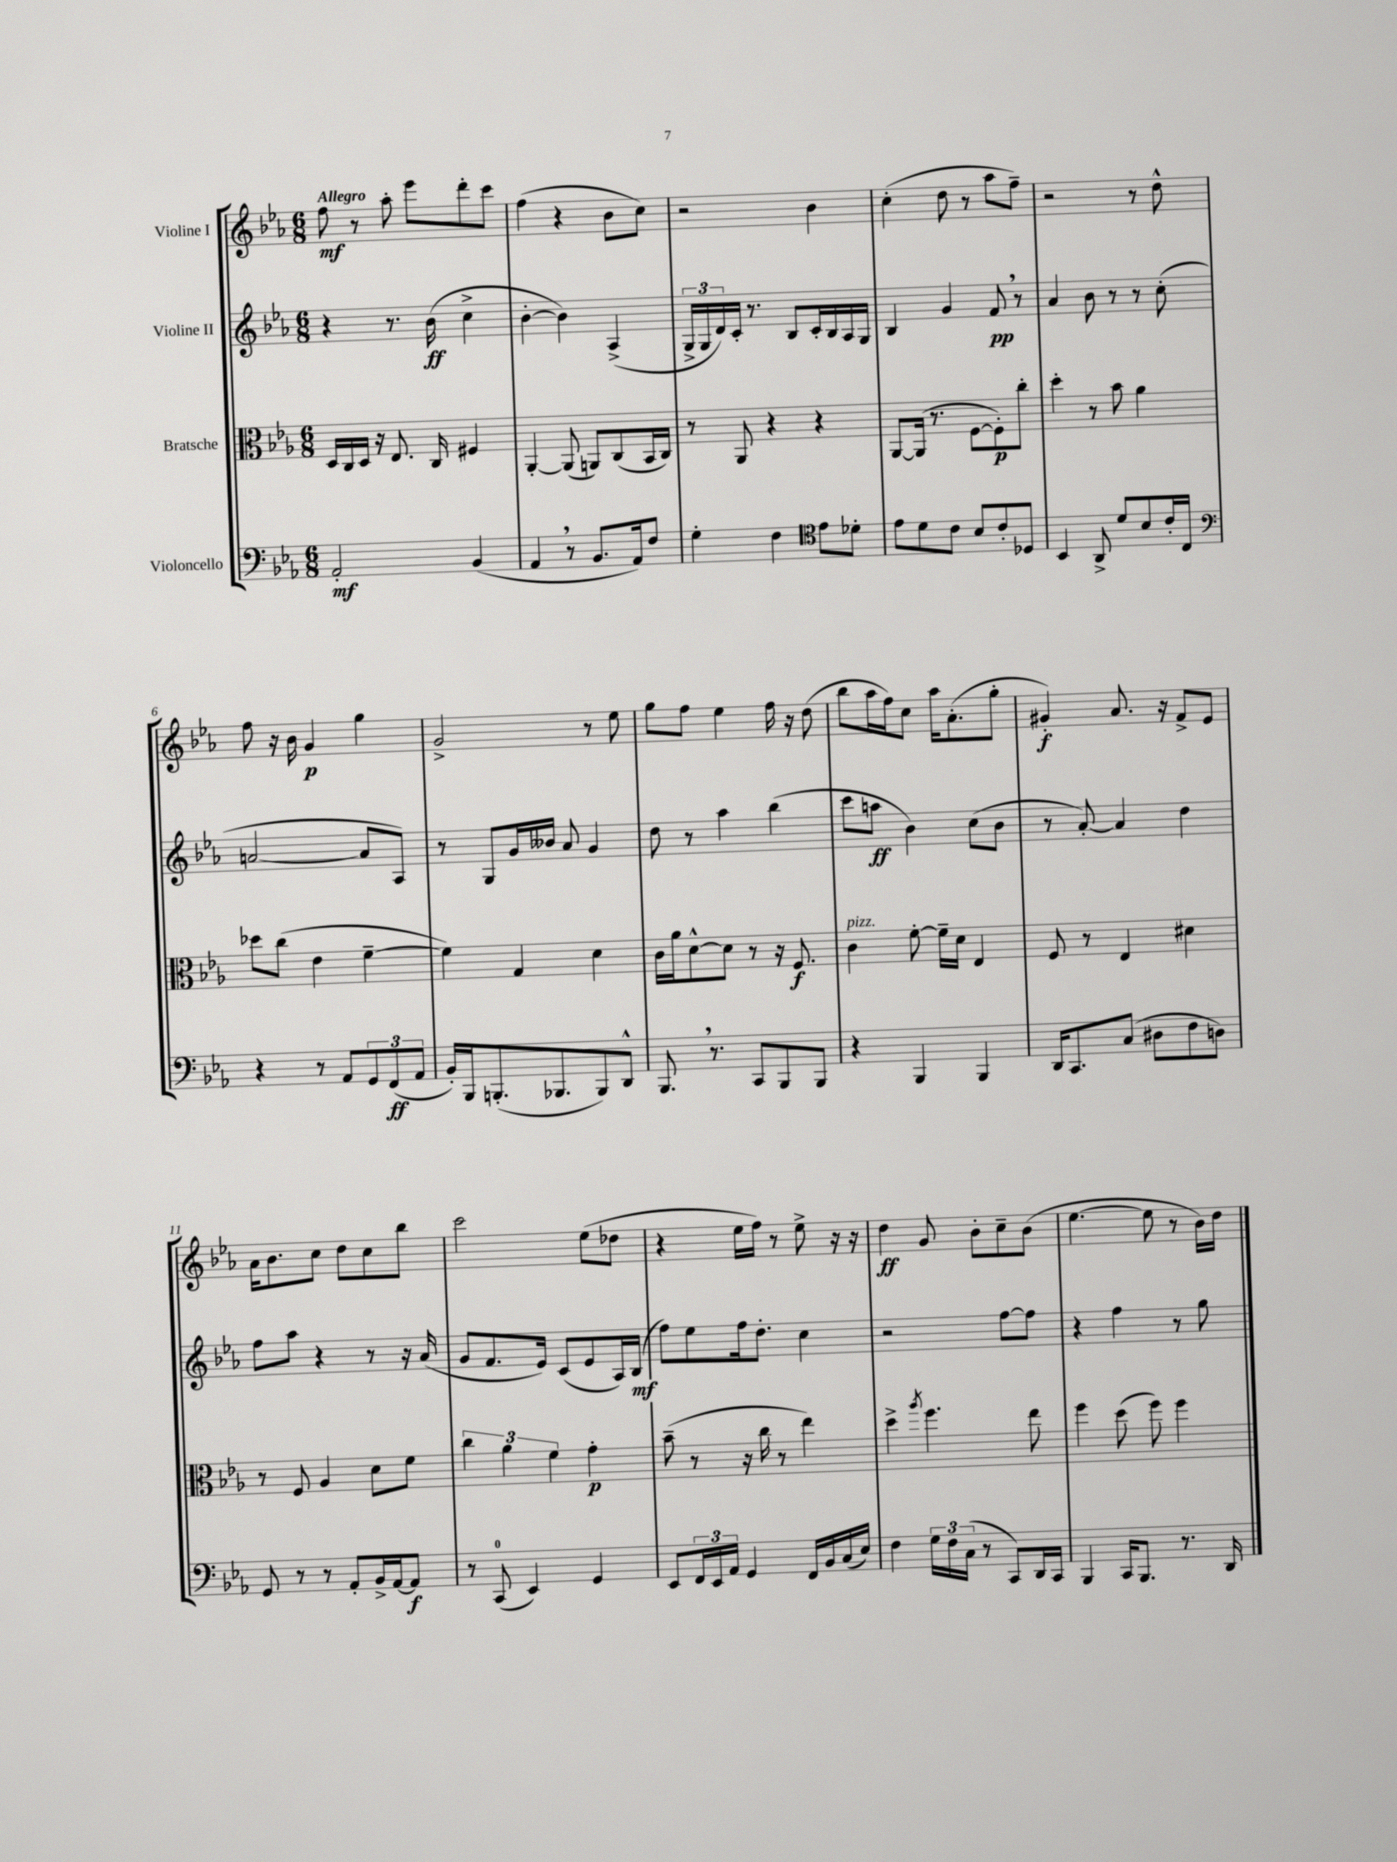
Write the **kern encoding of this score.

**kern	**kern	**kern	**kern
*staff4	*staff3	*staff2	*staff1
*clefF4	*clefC3	*clefG2	*clefG2
*k[b-e-a-]	*k[b-e-a-]	*k[b-e-a-]	*k[b-e-a-]
*M6/8	*M6/8	*M6/8	*M6/8
2AA-'	16D	4r	8ff
.	16C	.	.
.	16D	.	8r
.	16r	.	.
.	8.E-	8.r	8aa-'
.	.	.	8eee-
.	16C	(16b-	.
(4BB-	4F#	4cc^	8ddd'
.	.	.	8ccc
=	=	=	=
4AA-	[4AA-'	[4b-'	(4ff
8r	(8AA-]	4b-])	4r
8.BB-	8AA)	.	.
.	(8C	(4A-^	8b-
16AA-)	.	.	.
8F	16BB-	.	8cc)
.	16C)	.	.
=	=	=	=
4G'	8r	24G^	2r
.	.	24G	.
.	.	24d)	.
.	8AA-	16c'	.
.	.	8.r	.
4F	4r	.	.
.	.	8B-	.
*clefC4	*	*	*
8e-	4r	16c'	4b-
.	.	16B-	.
8d-'	.	16A-	.
.	.	16G	.
=	=	=	=
8e-	[8AA-	4B-	(4cc'
8d	(16AA-]	.	.
.	8.r	.	.
8c	.	4g	8dd
8B-	[8F	.	8r
8c'	8F'])	8f	8aa-
8D-	8cc'	8r	8ff~)
=	=	=	=
4BB-	4dd'	4a-	2r
8AA-^	8r	8b-	.
8d	8b-	8r	.
8B-	4a-	8r	8r
16c'	.	(8cc'	8dd^^
16C	.	.	.
=	=	=	=
*clefF4	*	*	*
4r	8dd-	[2a	8ff
.	(8cc	.	16r
.	.	.	16b-
8r	4e-	.	4g
8AA-	.	.	.
12GG	[4f~	8a]	4gg
(12FF	.	.	.
.	.	8A-)	.
12AA-	.	.	.
=	=	=	=
16BB-')	4f])	8r	2g^
16BBB-	.	.	.
(8.BBB'	.	8G	.
.	4G	16g	.
8.BBB-	.	16b--	.
.	.	8a-	.
8BBB-)	4d	4g	8r
8DD^^	.	.	8ee-
=	=	=	=
8.BBB-	16c	8dd	8gg
.	16a-	.	.
.	[8d^^	8r	8ff
8.r	.	.	.
.	8d]	4aa-	4ee-
8CC	8r	.	.
8BBB-	16r	(4bb-	16ff
.	8.F	.	16r
8BBB-	.	.	(8dd
=	=	=	=
4r	4c	8ccc	8bb-
.	.	8aa	16aa-
.	.	.	16ff)
4BBB-	[8f'	4b-)	8cc
.	16f~]	.	16aa-
.	16d	.	(8.a-'
4BBB-	4E-	(8cc	.
.	.	8b-	8gg'
=	=	=	=
16DD	8F	8r	4g#')
8.CC	.	.	.
.	8r	[8a-')	.
(8C	4E-	4a-]	8.a-
8D#	.	.	.
.	.	.	16r
8F	4d#	4dd	8f^
8D)	.	.	8e-
=	=	=	=
8GG	8r	8ff	16a-
.	.	.	8.b-
8r	8F	8aa-	.
8r	4A-	4r	8cc
8AA-'	.	.	8dd
16BB-^	8d	8r	8cc
[16AA-	.	.	.
8AA-]	8f	16r	8bb-
.	.	(16a-	.
=	=	=	=
8r	6cc	8g	2ccc
(8CC	.	8.f	.
.	6a-	.	.
4EE-)	.	.	.
.	.	16e-)	.
.	6f	.	.
.	.	(8c	.
4GG	4g'	8e-	(8ee-
.	.	16A-)	8dd-
.	.	(16B-	.
=	=	=	=
8EE-	(8b-~	8ff)	4r
24FF	8r	8ee-	.
24EE-	.	.	.
24AA-	.	.	.
4GG	16r	16ff	16ee-
.	16cc	8.dd'	16ff)
.	8r	.	8r
16FF	4ee-)	4cc	8ee-^
16BB-	.	.	.
(16C	.	.	16r
16E-)	.	.	16r
=	=	=	=
4F	4dd^	2r	4dd
.	8qaa-	.	.
24G	4.ff	.	8g
24F	.	.	.
(24C	.	.	.
8r	.	.	8b-'
8CC)	.	[8ff	8cc~
16DD	8ee-	8ff]	(8b-
16CC	.	.	.
=	=	=	=
4BBB-	4ff	4r	[4.ee-
16CC	(8dd	4ff	.
8.BBB-	.	.	.
.	8ff)	.	8ee-]
8.r	4ff	8r	8r
.	.	8gg	16b-)
16DD	.	.	16dd
==	==	==	==
*-	*-	*-	*-
